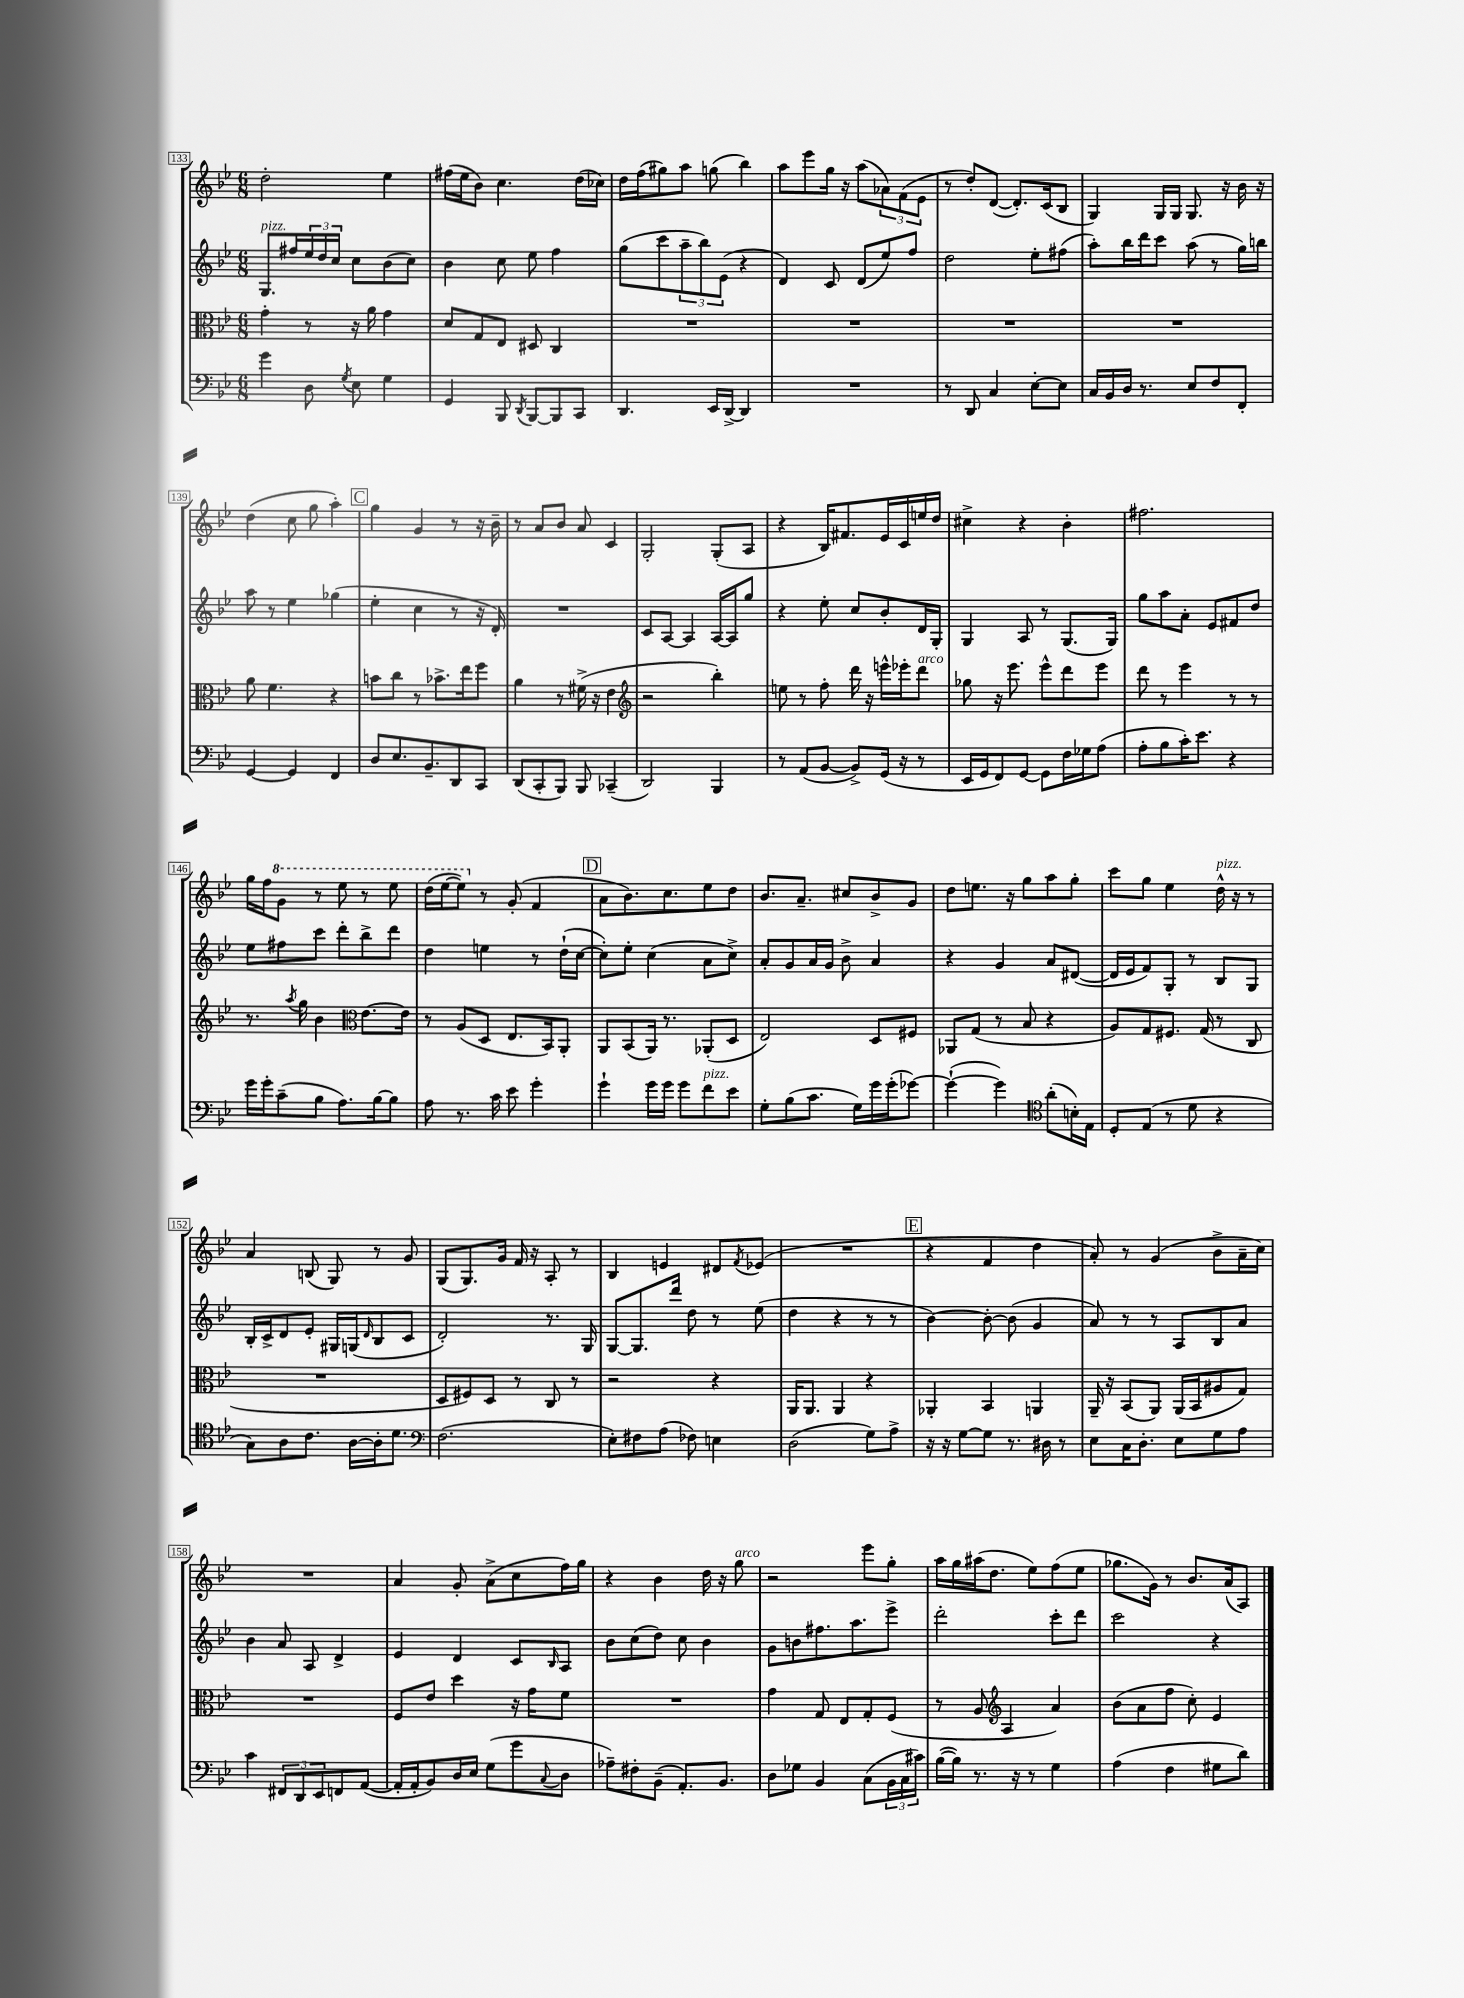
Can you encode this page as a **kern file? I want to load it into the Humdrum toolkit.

**kern	**kern	**kern	**kern
*staff4	*staff3	*staff2	*staff1
*clefF4	*clefC3	*clefG2	*clefG2
*k[b-e-]	*k[b-e-]	*k[b-e-]	*k[b-e-]
*M6/8	*M6/8	*M6/8	*M6/8
4g	4g'	8.G	2dd'
.	.	16ff#	.
8D	8r	24ee-	.
.	.	24dd	.
.	.	24cc	.
8qG	.	.	.
8E-	16r	8cc	.
.	16a	.	.
4G	4g	(8b-	4ee-
.	.	8cc)	.
=	=	=	=
4GG	8d	4b-	(16ff#
.	.	.	16ee-
.	8G	.	8b-)
8BBB-	8E-	8cc	4.cc
8qDD	.	.	.
[8BBB-	8D#	8ee-	.
8BBB-]	4C	4ff	.
8CC	.	.	(16dd
.	.	.	16cc-)
=	=	=	=
4.DD	2.r	(8gg	16dd
.	.	.	(16ff
.	.	8ccc	8gg#)
.	.	12aa~	8aa
.	.	12bb-)	.
16EE-	.	.	(8gg
.	.	(12e-	.
[16DD^	.	.	.
4DD]	.	4r	4bb-)
=	=	=	=
2.r	2.r	4d)	8aa
.	.	.	8eee-
.	.	8c	16gg
.	.	.	16r
.	.	(8d	(8aa
.	.	8ee-)	12a-)
.	.	.	(12f
.	.	8ff	.
.	.	.	12e-
=	=	=	=
8r	2.r	2dd	8r
8DD	.	.	8dd')
4C	.	.	([8d
.	.	.	8.d'])
[8E-'	.	8ee-'	.
.	.	.	(16c
8E-]	.	(8ff#	8B-
=	=	=	=
16C	2.r	8aa')	4G)
16BB-	.	.	.
16D	.	16bb-	.
8.r	.	16ddd	.
.	.	8ccc	16G
.	.	.	16G
8E-	.	(8aa	8.G
8F	.	8r	.
.	.	.	16r
8FF'	.	16gg)	16b-
.	.	16bb	16r
=	=	=	=
[4GG	8a	8aa	(4dd
.	4.f	8r	.
4GG]	.	4ee-	8cc
.	.	.	8gg
4FF	4r	(4gg-	4aa')
=	=	=	=
8D	8b	4ee-'	4gg
8.E-	8cc	.	.
.	8r	4cc	4g
8.BB-~	.	.	.
.	8.b-^	.	.
8DD	.	8r	8r
.	16ee-	.	.
8CC	8ff	16r	16r
.	.	16d')	16b-~
=	=	=	=
(8DD	4a	2.r	8r
8CC'	.	.	8a
8BBB-)	8r	.	8b-
8BBB-	(16f#^	.	8a
.	16r	.	.
(4CC-~	4e-	.	4c
=	=	=	=
*	*clefG2	*	*
2DD)	2r	8c	2G'
.	.	[8A	.
.	.	4A]	.
4BBB-	4bb-')	[16A	(8G'
.	.	16A]	.
.	.	8gg	8A
=	=	=	=
8r	8ee	4r	4r
(8AA	8r	.	.
[8BB-	8ff'	8ee-'	16B-)
.	.	.	8.f#
8BB-^])	16ddd	8cc	.
.	16r	.	.
(16GG	16eee^^	8b-'	16e-
16r	16eee-'	.	16c
8r	8ddd	16d	16ee
.	.	16G'	16dd
=	=	=	=
16EE-	8gg-	4G	4cc#^
16GG	.	.	.
8FF)	16r	.	.
.	8.eee-	.	.
[8GG	.	8A	4r
8GG]	8eee-^^	8r	.
16F	8ddd	(8.G	4b-'
16G-	.	.	.
(8A	8eee-	.	.
.	.	16G)	.
=	=	=	=
8A'	8ddd	8gg	2.ff#
8B-	8r	8aa	.
16c')	4eee-	8a'	.
8.e-	.	.	.
.	.	8e-	.
4r	8r	8f#	.
.	8r	8dd	.
=	=	=	=
16g	8.r	8ee-	16gg
16g'	.	.	16ff
(8c~	.	8ff#	8gg
.	8qaa	.	.
.	16gg	.	.
8B-	4b-	8ccc	8r
8.A)	.	8ddd'	8eee-
*	*clefC3	*	*
.	[8.e-	8bb-^	8r
[16B-	.	.	.
8B-]	.	8ddd	8eee-
.	16e-]	.	.
=	=	=	=
8A	8r	4dd	(16ddd
.	.	.	[16eee-
8.r	(8A	.	8eee-])
.	8D	4ee	8r
16c	.	.	.
8e-	8.E-	.	(8g'
4g'	.	8r	4f
.	16BB-)	.	.
.	8AA'	(16dd`	.
.	.	[16cc	.
=	=	=	=
4g`	8AA	8cc'])	8a
.	(8BB-	8ee-'	8.b-)
16g	16AA)	(4cc	.
16g	8.r	.	8.cc
8g	.	.	.
8f	(8AA-'	8a	8ee-
8e-	8D	8cc^)	8dd
=	=	=	=
8G'	2E-)	8a'	8.b-
(8B-	.	8g	.
.	.	.	8.a~
8.c	.	16a	.
.	.	16g	.
.	.	8b-^	8cc#
16G)	.	.	.
16g	8D	4a	8b-^
(16g'	.	.	.
[8g-)	8F#	.	8g
=	=	=	=
(4g-`_	8AA-	4r	8dd
.	(8G	.	8.ee
4g-])	8r	4g	.
.	.	.	16r
.	8B-	.	8gg
*clefC4	*	*	*
(8a'	4r	8a	8aa
16B')	.	([8d#	8gg'
16E-	.	.	.
=	=	=	=
8D'	8A)	16d#]	8ccc
.	.	16e-	.
(8E-	8G	8f)	8gg
8r	8.F#	8G'	4ee-
8d	.	8r	.
.	(16G	.	.
4r	8r	8B-	16dd^^
.	.	.	16r
.	8C	8G	8r
=	=	=	=
8G)	2.r	16B-'	4a
.	.	16c^	.
8A	.	8d	.
8.c	.	8e-'	(8B
.	.	16G#	8G)
[16A	.	(16G	.
.	.	16qqd	.
16A']	.	8B-	8r
8.d	.	.	.
.	.	8c	8g
=	=	=	=
*clefF4	*	*	*
(2.F	8D	2d')	(8G
.	8F#)	.	8.G)
.	8D	.	.
.	.	.	16g
.	8r	.	16f
.	.	.	16r
.	8C	8.r	8A'
.	8r	.	8r
.	.	16G	.
=	=	=	=
8E-')	2r	[8G	4B-
8F#	.	8.G]	.
(8A	.	.	4e
.	.	16ddd	.
8F-)	.	8dd	.
4E	4r	8r	8d#
.	.	.	8qf
.	.	(8ee-	(8e-
=	=	=	=
(2D	16AA	4dd	2.r
.	8.AA	.	.
.	4AA	4r	.
8G)	4r	8r	.
8A^	.	8r	.
=	=	=	=
16r	4AA-'	[4b-)	4r
16r	.	.	.
[8G	.	.	.
8G]	4BB-	8b-'_	4f
8.r	.	(8b-]	.
.	4AA	4g	4dd
16D#	.	.	.
8r	.	.	.
=	=	=	=
8E-	16AA~	8a)	8a')
.	16r	.	.
16C	(8BB-	8r	8r
8.D'	.	.	.
.	8AA)	8r	(4g
8E-	(16AA	8A	.
.	16BB-	.	.
8G	8A#	8B-	8b-^
8A	8G)	8a	16a~
.	.	.	16cc)
=	=	=	=
4c	2.r	4b-	2.r
12FF#	.	8a	.
12DD	.	.	.
.	.	8A	.
12EE-	.	.	.
8FF	.	4d^	.
([8AA	.	.	.
=	=	=	=
16AA']	8F	4e-	4a
16AA'	.	.	.
8BB-)	8e-	.	.
16D	4dd	4d	8g'
16E-	.	.	.
(8G	.	.	(8a^
8g	16r	8c	8cc
.	16g	.	.
8qqC	.	16qqB-	.
8D	8f	8A	16ff)
.	.	.	16gg
=	=	=	=
8A-~)	2.r	8b-	4r
8F#'	.	(8cc	.
(8BB-~	.	8dd)	4b-
8.AA')	.	8cc	.
.	.	4b-	16dd
8.BB-	.	.	16r
.	.	.	8gg
=	=	=	=
8D	4g	8g	2r
8G-	.	8b	.
4BB-	8G	8.ff#	.
.	8E-	.	.
.	.	8.aa	.
(8C	8G'	.	8eee-
24BB-	(8F	8eee-^	8gg'
24C	.	.	.
24c#)	.	.	.
=	=	=	=
([16B-	8r	2ddd'	16aa
16B-])	.	.	16gg
8.r	8A	.	(16aa#
.	.	.	8.dd
*	*clefG2	*	*
.	4A	.	.
16r	.	.	.
8r	.	.	8ee-)
4G	4a)	8ccc'	(8ff
.	.	8ddd	8ee-
=	=	=	=
(4A	(8b-	2ccc	8.gg-
.	8a	.	.
.	.	.	16g)
4F	8ff	.	8r
.	8cc')	.	8.b-
8G#	4e-	4r	.
.	.	.	(16a
8d)	.	.	8A)
==	==	==	==
*-	*-	*-	*-
